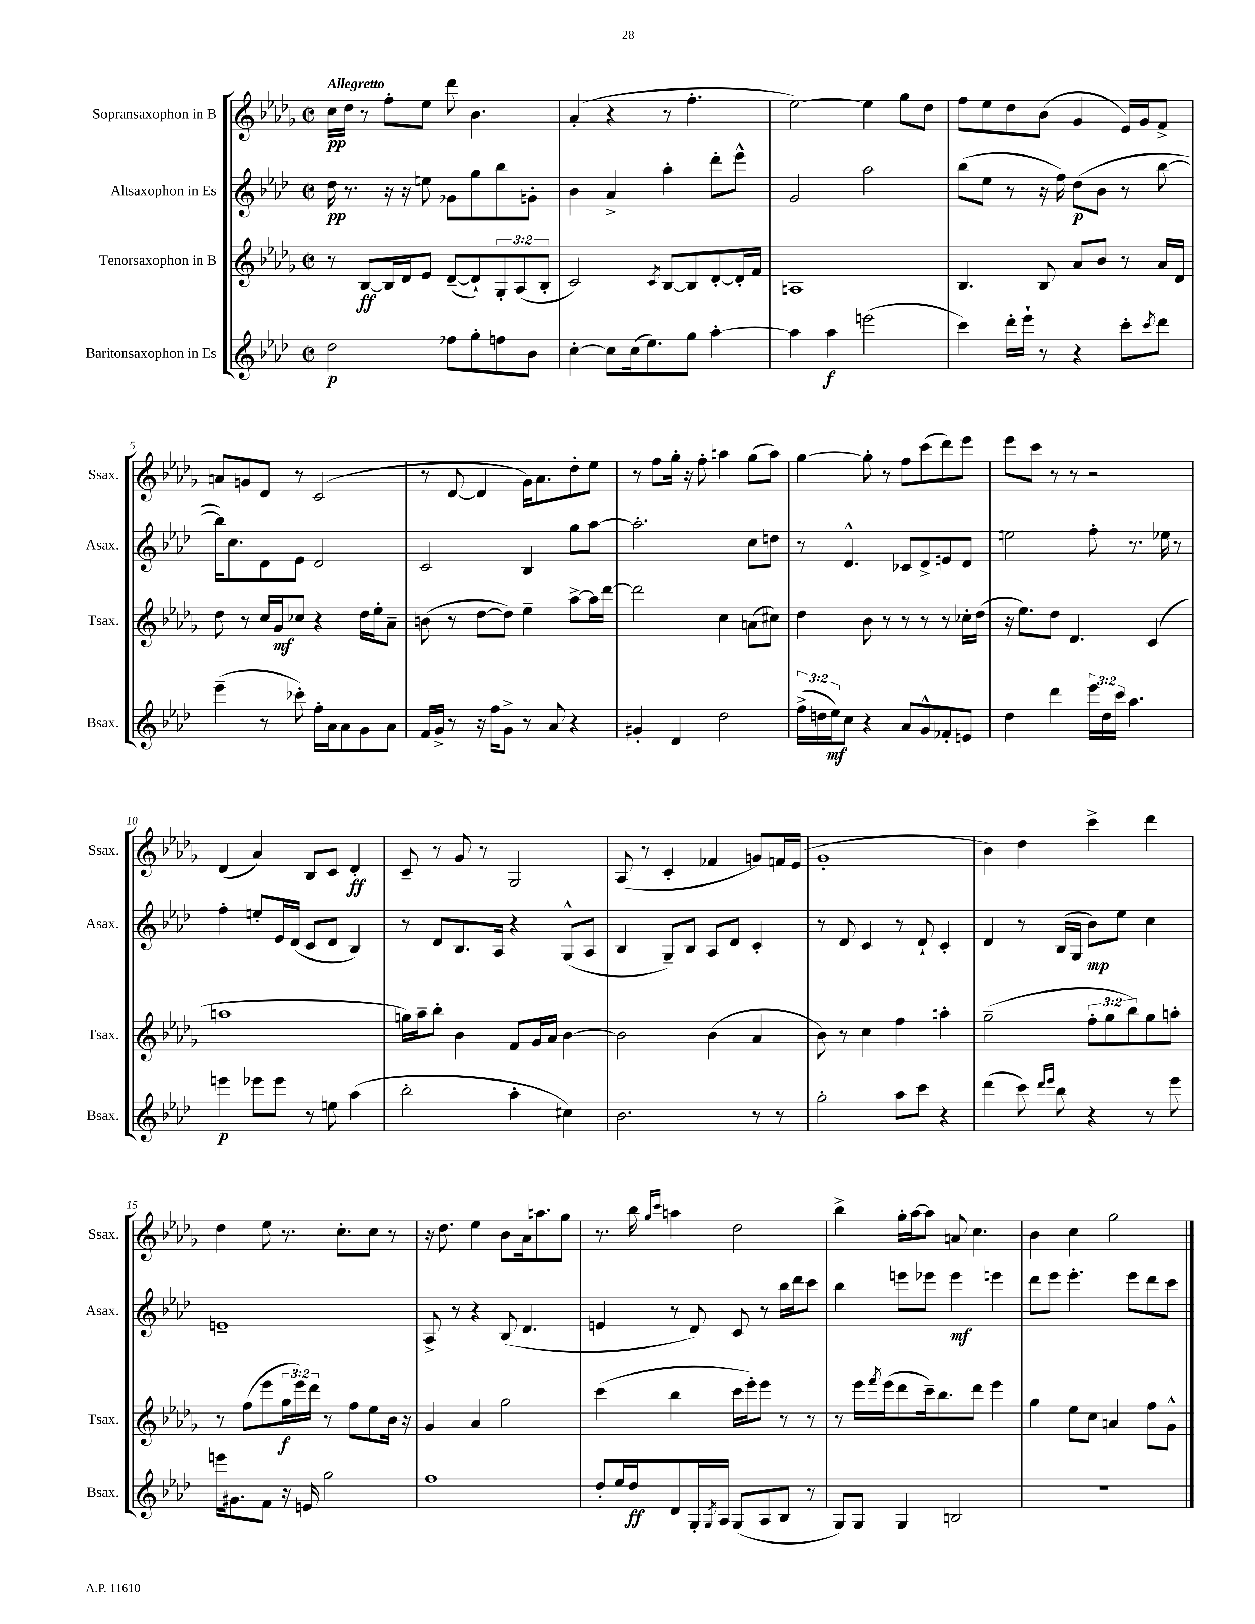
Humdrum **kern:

**kern	**kern	**kern	**kern
*staff4	*staff3	*staff2	*staff1
*clefG2	*clefG2	*clefG2	*clefG2
*k[b-e-a-d-]	*k[b-e-a-d-g-]	*k[b-e-a-d-]	*k[b-e-a-d-g-]
*M2/2	*M2/2	*M2/2	*M2/2
*met(c|)	*met(c|)	*met(c|)	*met(c|)
2dd-	8r	16dd-	16cc
.	.	8.r	16dd-
.	[8B-	.	8r
.	16B-]	16r	8ff'
.	16d-	16r	.
.	8e-	8ee	8ee-
8ff-	([8d-~	8g-	8ddd-
8gg'	8d-`])	8gg	4.b-
8ff	12G-'	8bb-	.
.	(12A-	.	.
8b-	.	8g'	.
.	12B-'	.	.
=	=	=	=
[4cc'	2c)	4b-	(4a-'
8cc]	.	4a-^	4r
(16cc	.	.	.
8.ee-)	.	.	.
.	8qc	.	.
.	[8B-	4aa-'	8r
8gg	8B-]	.	4.ff'
[4aa-'	[8d-'	8ddd-'	.
.	16d-']	8eee-^^	.
.	16f	.	.
=	=	=	=
4aa-]	1A	2g	[2ee-)
4aa-	.	.	.
(2eee	.	2aa-	4ee-]
.	.	.	8gg-
.	.	.	8dd-
=	=	=	=
4ccc)	4.B-	(8bb-	8ff
.	.	8ee-	8ee-
16ddd-'	.	8r	8dd-
16eee-`	.	.	.
8r	8B-	16r	(8b-
.	.	16ff)	.
4r	8a-	(8dd-	4g-
.	8b-	8b-	.
8ccc'	8r	8r	16e-)
.	.	.	16g-
8qccc	.	.	.
8ddd-	16a-	[8bb-	8f^
.	16d-	.	.
=	=	=	=
(4eee-~	8dd-	16bb-])	8a
.	.	8.cc	.
.	8r	.	8g
8r	16cc	8d-	8d-
.	16g-	.	.
8ccc-')	8cc-	8e-	8r
16ff'	4r	2d-	(2c
16a-	.	.	.
8a-	.	.	.
8g	16dd-	.	.
.	16ee-'	.	.
8a-	8a-~	.	.
=	=	=	=
16f	(8b	2c	8r
16g^	.	.	.
8r	8r	.	[8d-
16r	[8dd-	.	4d-]
16ff	.	.	.
8g^	8dd-])	.	.
8r	4ee-~	4B-	16g-)
.	.	.	8.a-
8a-	.	.	.
4r	[8aa-^	8gg	8dd-'
.	16aa-]	[8aa-	8ee-
.	[16ddd-	.	.
=	=	=	=
4g#'	2ddd-]	2.aa-']	8r
.	.	.	8ff
4d-	.	.	16gg-'
.	.	.	16r
.	.	.	8ff'
2dd-	4cc	.	4aa
.	(8a	8cc	(8gg-
.	8cc#)	8dd	8aa)
=	=	=	=
(24ff^	4dd-	8r	[4gg-
24dd	.	.	.
24ee-)	.	.	.
8cc	.	4.d-^^	.
4r	8b-	.	8gg-']
.	8r	.	8r
8a-	8r	8c-	8ff
8g^^	8r	8d-^	(8ccc
8f-'	8r	8e	8ddd-)
8e	16cc-'	8d-	8eee-
.	(16dd-	.	.
=	=	=	=
4dd-	16r	2ee	8eee-
.	8.ee-)	.	.
.	.	.	8ccc
4ddd-	8dd-	.	8r
.	4.d-	.	8r
24eee-	.	8ff'	2r
24dd-	.	.	.
24ccc	.	.	.
4.aa-	.	8.r	.
.	(4c	.	.
.	.	16ee-	.
.	.	8r	.
=	=	=	=
4eee	1aa	4ff'	(4d-
8eee-	.	8ee'	4a-)
8eee-	.	16e-	.
.	.	(16d-	.
8r	.	8c	8B-
8ee	.	8d-	8c
(4aa-	.	4B-)	4d-'
=	=	=	=
2bb-'	16gg)	8r	8c~
.	16aa-~	.	.
.	8bb-'	8d-	8r
.	4b-	8.B-	8g-
.	.	.	8r
.	.	16A-	.
4aa-'	8f	4r	2G-
.	16g-	.	.
.	16a-	.	.
4cc#)	[4b-	(8G^^	.
.	.	8A-	.
=	=	=	=
2.b-	2b-]	4B-	(8A-
.	.	.	8r
.	.	8G~)	4c'
.	.	8B-	.
.	(4b-	8A-	4f-
.	.	8d-	.
8r	4a-	4c'	8g)
8r	.	.	16f
.	.	.	(16e-
=	=	=	=
2gg'	8b-)	8r	1g-'
.	8r	8d-	.
.	4cc	4c	.
8aa-	4ff	8r	.
8ccc	.	8d-`	.
4r	4aa'	4c'	.
=	=	=	=
(4ddd-	(2gg-~	4d-	4b-)
8ccc)	.	8r	4dd-
16qqddd-	.	.	.
16qqeee-	.	.	.
8bb-	.	(16B-	.
.	.	16G	.
4r	12ff'	8b-)	4ccc^
.	12gg-	.	.
.	.	8ee-	.
.	12bb-)	.	.
8r	8gg-	4cc	4ddd-
8eee-	8aa'	.	.
=	=	=	=
16eee	8r	1e~	4dd-
8.g#	.	.	.
.	(8ff	.	.
8f	8eee-	.	8ee-
16r	24gg-	.	8.r
.	24eee-)	.	.
16e	.	.	.
.	24ddd-	.	.
2gg	8r	.	.
.	.	.	8.cc'
.	8ff	.	.
.	8ee-	.	8cc
.	16b-	.	8r
.	16r	.	.
=	=	=	=
1ff	4g-	8A-^	16r
.	.	.	8.dd-
.	.	8r	.
.	4a-	4r	4ee-
.	2gg-	(8B-	8b-
.	.	4.d-	16a-
.	.	.	8.aa
.	.	.	8gg-
=	=	=	=
8dd-'	(4ccc	4e	8.r
16ee-	.	.	.
16dd-	.	.	16bb-
.	.	.	16qqgg-
.	.	.	16qqccc
8d-	4bb-	8r	4aa
16G'	.	8d-)	.
8qG	.	.	.
16A-	.	.	.
(8G	16ccc	8c	2dd-
.	16eee-')	.	.
8A-	8eee-	8r	.
8B-	8r	16bb-	.
.	.	16ddd-	.
8r	8r	8ccc	.
=	=	=	=
8G)	8r	4bb-	4bb-^
8G	16eee-	.	.
.	8qfff	.	.
.	(16eee-	.	.
4G	8ddd-	8eee	16gg-'
.	.	.	[16aa-
.	16ccc~)	8eee-	8aa-]
.	8.bb-	.	.
2B	.	4eee-	8a
.	8ddd-	.	4.cc
.	4eee-	4eee	.
=	=	=	=
1r	4gg-	8ddd-	4b-
.	.	8eee-	.
.	8ee-	4.eee-'	4cc
.	8cc	.	.
.	4a	.	2gg-
.	.	8eee-	.
.	8ff	8ddd-	.
.	8g-^^	8ccc	.
==	==	==	==
*-	*-	*-	*-
